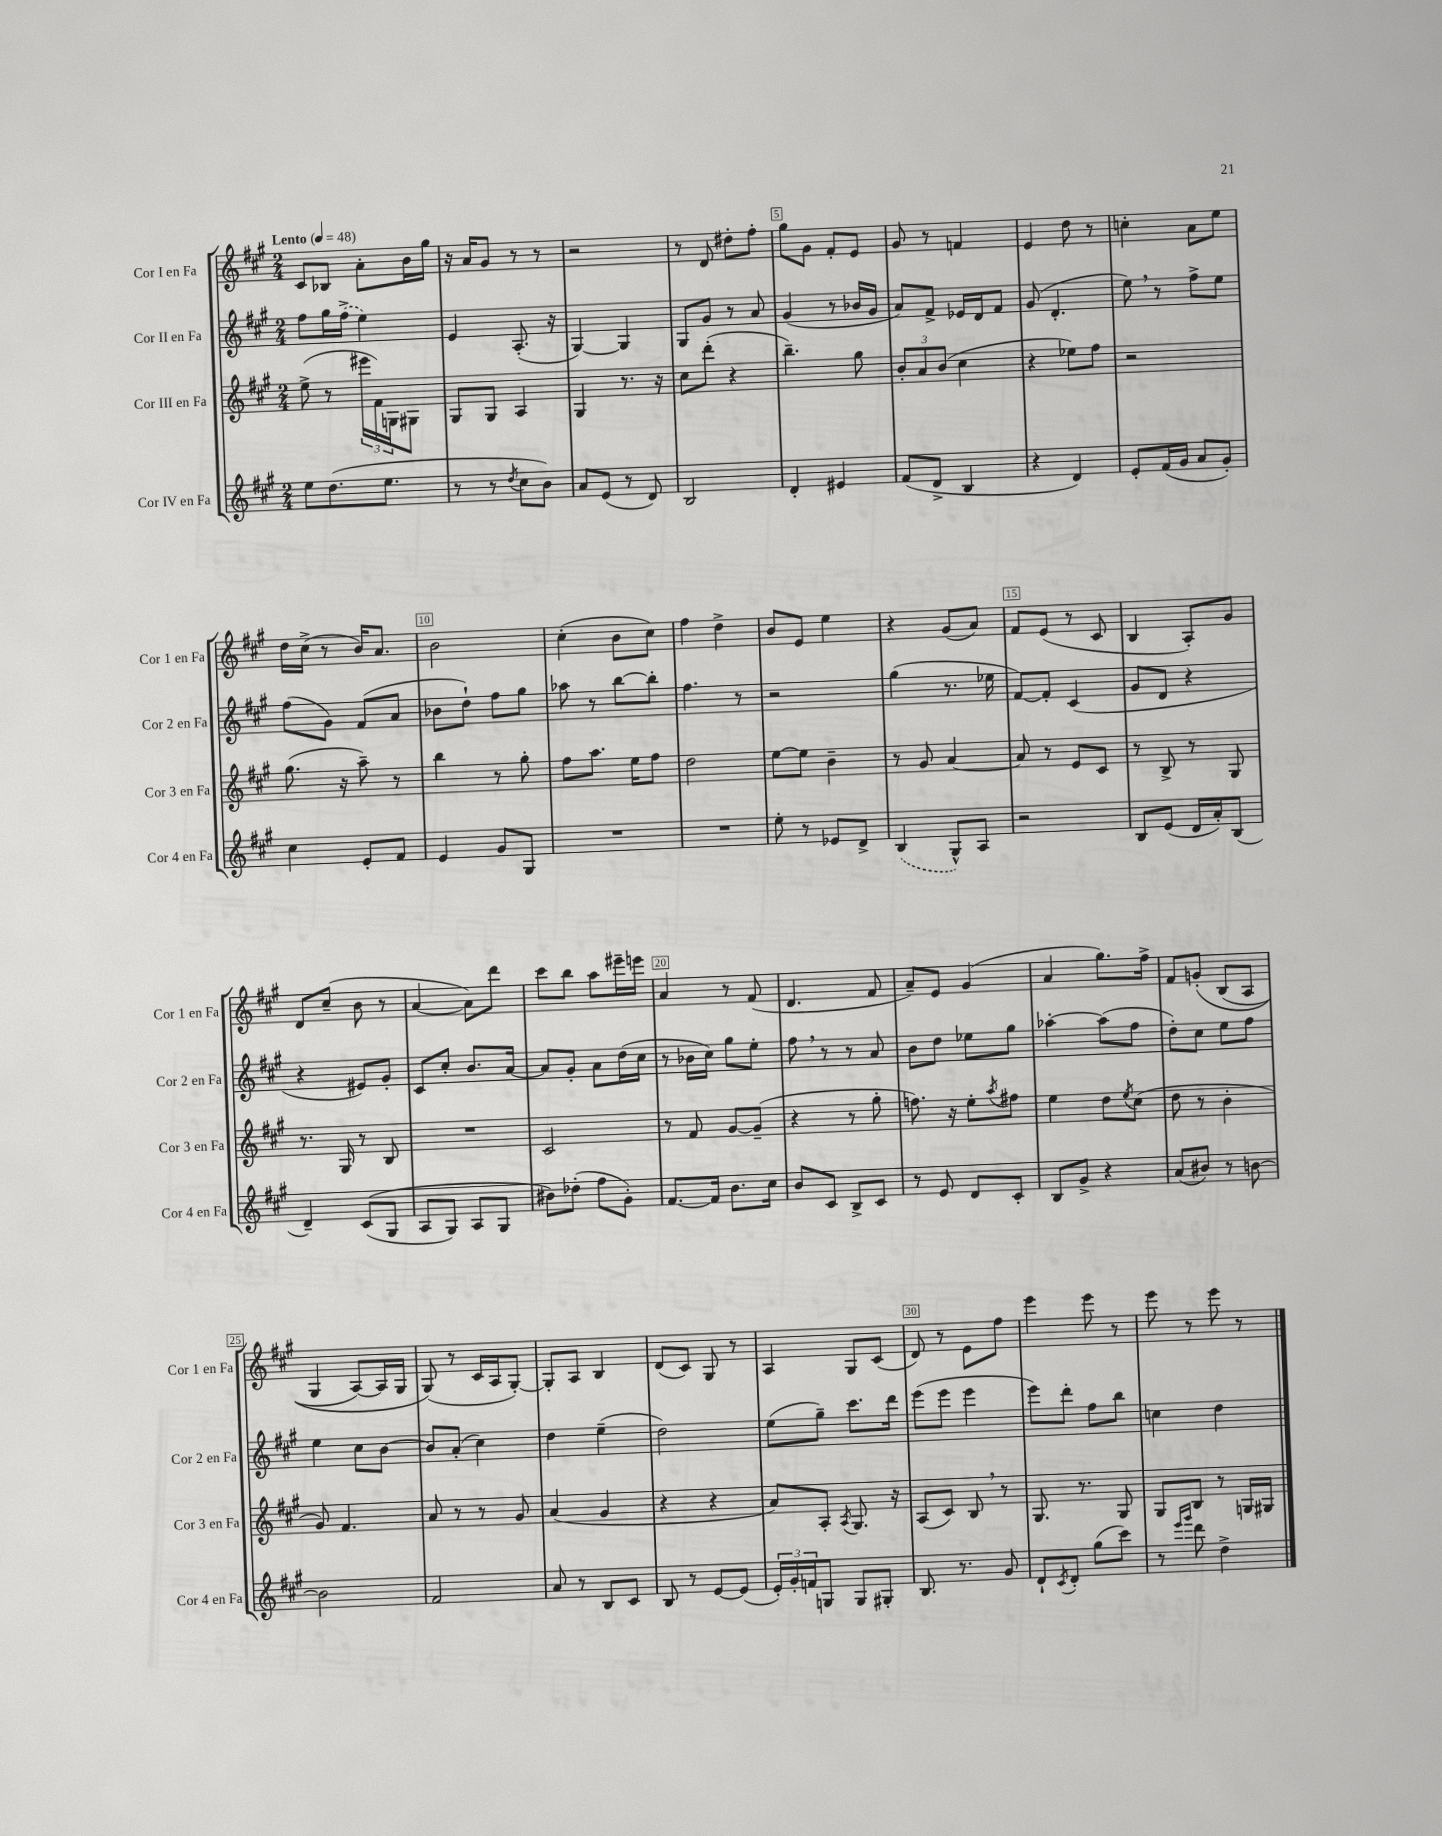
<<
\new StaffGroup <<
\new Staff = "s0" \with { instrumentName = "Cor I en Fa" shortInstrumentName = "Cor 1 en Fa" } {
    \clef treble \key a \major \numericTimeSignature \time 2/4 \tempo "Lento" 4 = 48
    cis'8 bes8 a'8-. b'16 gis''16 |
    r16 a'16 gis'8 r8 r8 |
    r2 |
    r8 d'8 dis''8-. fis''8-. |
    gis''8 gis'8 fis'8-. e'8 |
    gis'8 r8 f'4 |
    e'4 d''8 r8 |
    c''4-. a'8 e''8 |
    d''16 cis''16->( r8 b'16) a'8. |
    b'2 |
    cis''4-.( b'8 cis''8) |
    fis''4 d''4-> |
    b'8 e'8 e''4 |
    r4 gis'8( a'8) |
    fis'8 e'8( r8 cis'8 |
    b4 a8-.) gis'8 |
    d'8 cis''8--( b'8 r8 |
    a'4~ a'8) d'''8 |
    cis'''8 b''8 a''8 eis'''16-- e'''16 |
    a'4 r8 fis'8( |
    d'4. fis'8 |
    a'8--) e'8 gis'4( |
    a'4 gis''8.) fis''16-> |
    fis'8 g'8-.\( b8( a8 |
    gis4 a8~) a16 gis16 |
    gis8(\) r8 cis'16 a16 gis8~-.) |
    gis8-. a8 b4 |
    d'8( cis'8) gis8 r8 |
    a4 gis8 cis'8( |
    d'8) r8 e'8 fis''8 |
    e'''4 e'''8 r8 |
    e'''8 r8 e'''8 r8 \bar "|." |
}
\new Staff = "s1" \with { instrumentName = "Cor II en Fa" shortInstrumentName = "Cor 2 en Fa" } {
    \clef treble \key a \major \numericTimeSignature \time 2/4
    fis''8 gis''16 \once \slurDashed fis''16->( e''4) |
    e'4 a8.-.( r16 |
    gis4~) gis4 |
    gis8 gis'8 r8 a'8 |
    gis'4( r8 bes'16 gis'16 |
    a'8) fis'8-> ees'16 d'16 fis'8 |
    gis'8( d'4.-. |
    e''8) \breathe r8 fis''8-> e''8 |
    fis''8( gis'8) fis'8( a'8 |
    bes'8 d''8-!) fis''8 gis''8 |
    aes''8 r8 b''8~ b''8-. |
    fis''4. r8 |
    r2 |
    gis''4( r8. ees''16 |
    fis'8~) fis'8-. cis'4( |
    gis'8 d'8 r4 |
    r4 eis'8) gis'8-. |
    cis'8 cis''8-. b'8. a'16~ |
    a'8 gis'8-. a'8 d''16( cis''16 |
    r8 bes'16 cis''16) gis''8 e''8-. |
    fis''8 \breathe r8 r8 a'8 |
    b'8 d''8 ees''8 gis''8 |
    aes''4~-. aes''8( fis''8 |
    d''8-.) cis''8 e''8 fis''8 |
    e''4 cis''8 b'8~ |
    b'8 a'8-.( cis''4) |
    d''4 e''4--( |
    d''2) |
    e''8( gis''8--) cis'''8. d'''16 |
    e'''8( e'''8 e'''4 |
    e'''8) d'''8-. fis''8 b''8 |
    c''4 d''4 \bar "|." |
}
\new Staff = "s2" \with { instrumentName = "Cor III en Fa" shortInstrumentName = "Cor 3 en Fa" } {
    \clef treble \key a \major \numericTimeSignature \time 2/4
    e''8->( r8 \tuplet 3/2 { eis'''16 fis'16) g16 } gis8 |
    gis8 gis8 a4 |
    gis4 r8. r16 |
    cis''8 d'''8-.( r4 |
    b''4.--) gis''8 |
    \tuplet 3/2 { b'8-. a'8 b'8( } cis''4 |
    r4 ees''8) fis''8 |
    r2 |
    gis''8.( r16 a''8--) r8 |
    b''4 r8 gis''8-. |
    fis''8 a''8. e''16 fis''8 |
    d''2 |
    e''8~ e''8 b'4-- |
    r8 gis'8 a'4~ |
    a'8 r8 e'8 cis'8 |
    r8 b8-> r8 gis8 |
    r8. gis16 r8 b8 |
    R2 |
    cis'2 |
    r8 fis'8 gis'8~ gis'8--( |
    r4 r8 gis''8-. |
    f''8.) r16 e''8-. \acciaccatura { a''8 } fis''8 |
    e''4 d''8 \acciaccatura { e''8 } cis''8( |
    d''8 r8 b'4-. |
    gis'8) fis'4. |
    a'8 r8 r8 gis'8 |
    a'4( gis'4 |
    r4 r4 |
    a'8) a8-. \acciaccatura { a8 } gis8. r16 |
    a8( cis'8) b8 \breathe r8 |
    gis8. r8. gis8 |
    gis8 b8 r8 g16 gis16 \bar "|." |
}
\new Staff = "s3" \with { instrumentName = "Cor IV en Fa" shortInstrumentName = "Cor 4 en Fa" } {
    \clef treble \key a \major \numericTimeSignature \time 2/4
    e''8 d''8.( e''8. |
    r8 r8 \acciaccatura { d''8 } cis''8 b'8) |
    a'8 e'8( r8 d'8) |
    b2 |
    d'4-. eis'4 |
    fis'8( d'8-> b4 |
    r4 d'4) |
    e'8-. fis'16( gis'16 a'8 gis'8-.) |
    cis''4 e'8-. fis'8 |
    e'4 gis'8 gis8 |
    R2 |
    R2 |
    e''8-. r8 ees'8 d'8-> |
    \once \slurDashed b4( gis8-^) a8 |
    r2 |
    b8 e'8( d'16 a'16-.) b8( |
    d'4--) cis'8(\( gis8 |
    a8 gis8) a8 gis8 |
    bis'8\) des''8-.( fis''8 gis'8-.) |
    fis'8.~ fis'16 b'8. cis''16 |
    b'8 cis'8 b8-> cis'8 |
    r8 e'8 d'8 cis'8-. |
    b8 gis'8-> r4 |
    a'8( bis'8) r8 b'8~ |
    b'2 |
    fis'2 |
    a'8 r8 b8 cis'8 |
    b8 r8 e'8~ e'8( |
    \tuplet 3/2 { e'16-.) gis'16-. f'16 } g8 g8 gis8-. |
    b8. r8. gis'8 |
    d'8-! \acciaccatura { cis'8 } d'8-. gis''8( cis'''8) |
    r8 \grace { e'''16 gis'''16 } d'''8 d''4-> \bar "|." |
}
>>
>>
\layout { \context { \Score \override BarNumber.break-visibility = ##(#f #t #t) barNumberVisibility = #(every-nth-bar-number-visible 5) \override BarNumber.stencil = #(make-stencil-boxer 0.1 0.3 ly:text-interface::print) } }
